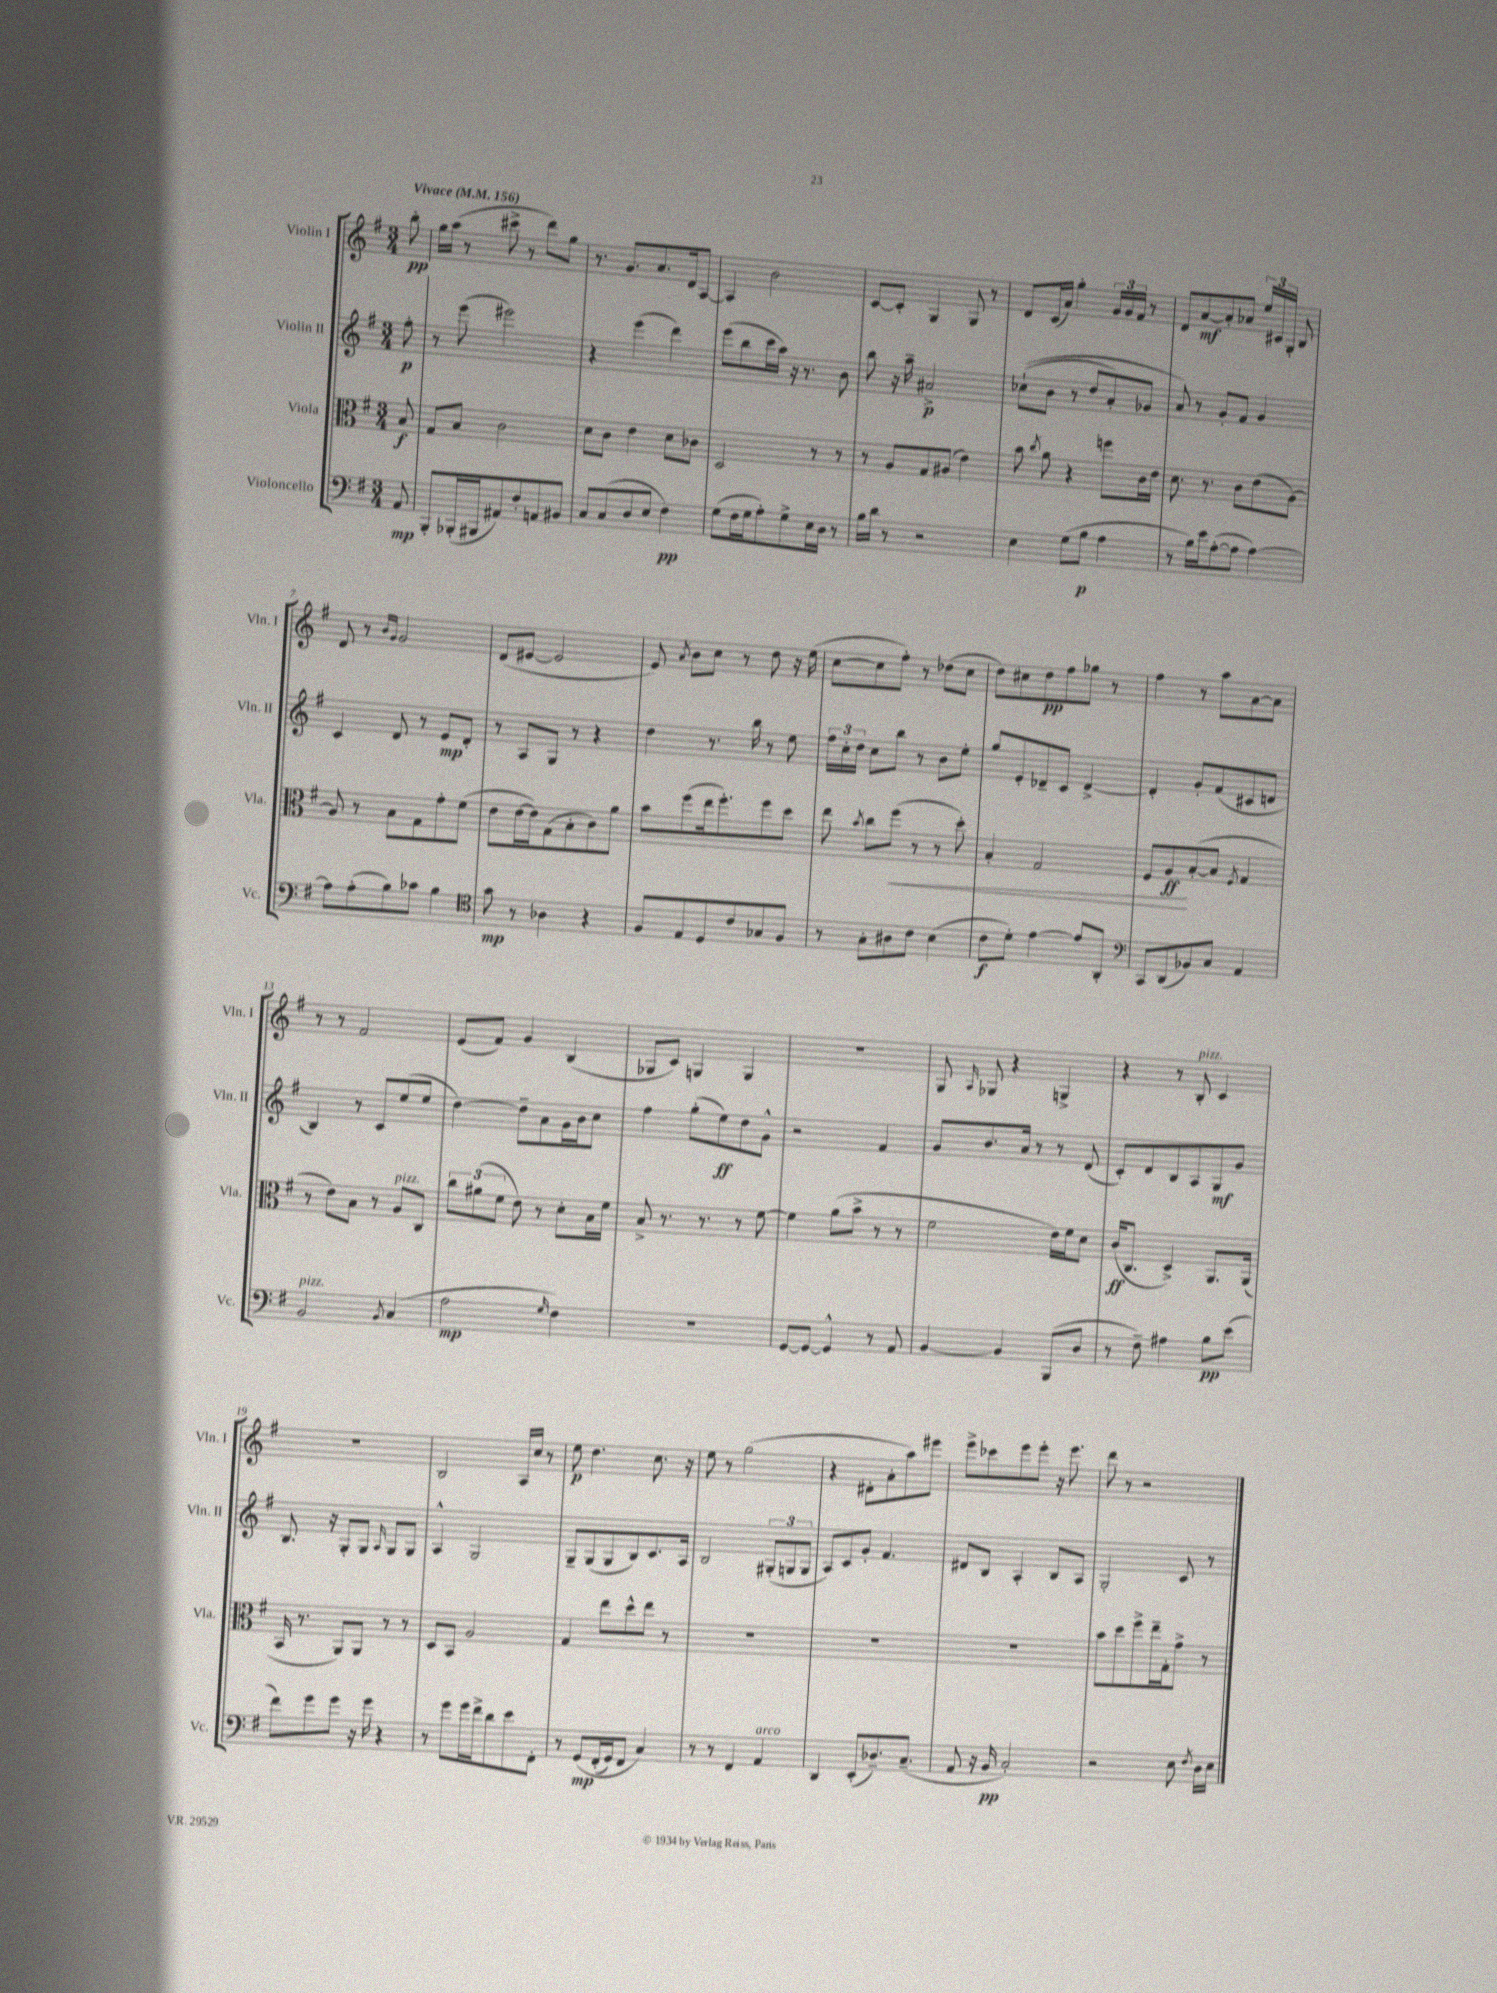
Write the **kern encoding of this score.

**kern	**kern	**kern	**kern
*staff4	*staff3	*staff2	*staff1
*clefF4	*clefC3	*clefG2	*clefG2
*k[f#]	*k[f#]	*k[f#]	*k[f#]
*M3/4	*M3/4	*M3/4	*M3/4
*MM156	*MM156	*MM156	*MM156
8AA/	8B/	8ff#'\	8bb'\
=	=	=	=
8BBB'/L	8G/L	8r	16gg\LL
.	.	.	(16aa\JJ
(16BBB-'/L	8B/J	(8eee\	8r
16BBB#/J	.	.	.
8AA#/)	2c\	2eee#\)	8ccc#^\
8F#'/	.	.	8r
8AA/	.	.	8ddd\L)
8BB#/J	.	.	8gg\J
=	=	=	=
8C/L	8d\L	4r	8.r
(8C/	8c\J	.	.
.	.	.	8.g/L
8D/	4e\	(4eee\	.
8E/J	.	.	8.a/
4F#\)	8d\L	4ddd\)	.
.	.	.	16d/k
.	8c-\J	.	[8A/J
=	=	=	=
(8G\L	2D/	(8eee\L	4A/]
16F#\L	.	8bb\	.
16G\J	.	.	.
8A'\)	.	16ccc\L	2b\
.	.	16aa\JJ)	.
8G^\	.	16r	.
.	.	8.r	.
16E\L	8r	.	.
16D\JJ	.	.	.
8r	8r	8b\	.
=	=	=	=
16B\LL	8r	8bb\	[8c/L
16d\JJ	.	.	.
8r	8A/L	16r	8c'/]J
.	.	16aa~\	.
2r	8G/	2a#^/	4G/
.	(8A#/J	.	.
.	4e\)	.	8G/
.	.	.	8r
=	=	=	=
4E\	8b\	&((8cc-`\L	8d/L
.	8qcc/	.	.
.	8a\	8b\J	(16c/L
.	.	.	16a/JJ)
(8G\L	4r	8r	4gg'\
8B\J	.	8dd/L	.
4A\	8ff\L	8a'/)	24g/LL
.	.	.	24g/
.	.	.	24f#/JJ
.	16c\L	8g-/J	8r
.	16e\JJ	.	.
=	=	=	=
8r	8.d\	8a/&)	8d/L
16B\LL)	.	8r	[8a/
16e\J	8.r	.	.
([8A'\	.	8g'/L	8a'/]
8A\]J	8c\L	8f#/J	8a-/J
[4A\)	(8e\	4g/	24ee/LL
.	.	.	24c#/
.	.	.	24G'/JJ
.	[8A\J)	.	8B/
=	=	=	=
8A\]L	8A/]	4c/	8d/
(8A'\	8r	.	8r
.	.	.	16qqb/LL
.	.	.	16qqg/JJ
8B\)	8B\L	8d/	2g/
8c-\J	8G\	8r	.
4B\	8g'\	8e/L	.
.	(8f#\J	8d'/J	.
=	=	=	=
*clefC4	*	*	*
8g\	8e\L	8r	(8d/L
8r	[16e\L	8A/L	[8e#/J
.	16e\]J)	.	.
4A-\	(8G\	8G/J	2e#/]
.	8B'\	8r	.
4r	8c\)	4r	.
.	8a\J	.	.
=	=	=	=
8F#/L	8b\L	4dd\	8e/)
.	.	.	8qa/
8E/	(8ff#\	.	8b\L
8D/	16ee\k	8.r	8cc\J
.	8.ff#'\)	.	.
8c/	.	.	8r
.	.	16bb\	.
8G-/	8ff#\	8r	8dd\
8F#/J	8dd\J	8ee\	16r
.	.	.	(16ee\
=	=	=	=
8r	8ee\	24ff#\LL	[8cc\L
.	.	24cc'\	.
.	.	24dd\JJ	.
.	8qb/	.	.
8G'\L	8cc\L	8cc\L	8cc\]
8A#\	(8ff#\J	8bb\J	8ff#'\J)
8c\J	8r	8r	8r
(4B\	8r	8b\L	(8dd-\L
.	8dd'\)	8ee'\J	8cc\J
=	=	=	=
8c\L	4B'/	8gg/L	8dd\L)
8d'\J)	.	8e'/	8cc#\
[4e\	2G/	8d-~/	8dd\
.	.	8c/J	8ff#\
8e/]L	.	[4d-^/	8gg-\J
8AA'/J	.	.	8r
=	=	=	=
*clefF4	*	*	*
8CC/L	8F#/L	4d-'/]	4ff#\
(8DD/	8A/	.	.
8BB-/)	([8B'/	8g'/L	8r
8C/J	8B/]J	(8f#/	8aa\L
.	8qF#/	.	.
4AA/	4G/	8c#/	[8a\
.	.	8d/J	8a\]J
=	=	=	=
2BB/	8r	4B/)	8r
.	8e\L)	.	8r
.	8B\J	8r	2f#/
.	8r	8c/L	.
8qBB/	.	.	.
(4C/	8A/L	(8ee/	.
.	8C/J	8ee/J	.
=	=	=	=
2A\	12cc\L	[4dd\)	(8e/L
.	(12a#\	.	.
.	.	.	8f#/J)
.	12f#\J	.	.
.	8e\)	8dd~\]L	4g/
.	8r	8a\	.
16qqG/	.	.	.
4F#\)	8d'\L	16g\L	(4B/
.	.	16b\J	.
.	16B\L	8cc\J	.
.	16f#\JJ	.	.
=	=	=	=
2.r	8B^/	4ff#\	8G-/L
.	8.r	.	8c/J)
.	.	(8gg'\L	4G/
.	8.r	.	.
.	.	8ee\)	.
.	8r	8dd\	4G/
.	[8f#\	8g^^\J	.
=	=	=	=
[8GG/L	4f#\]	2r	2.r
8GG/_J	.	.	.
4GG^^/]	(8a\L	.	.
.	8b^\J	.	.
8r	8r	4f#/	.
8AA/	8r	.	.
=	=	=	=
[4BB/	2f#\	8g/L	8G/
.	.	.	16qqA/
.	.	8.b/	8G-/
4BB/]	.	.	4r
.	.	16a/Jk	.
.	.	8r	.
(8BBB/L	16e\LL)	8r	4G^/
.	16f#\J	.	.
8D/J	8d\J	(8d/	.
=	=	=	=
8r	(16c/LK	8c'/L)	4r
.	8.C/J	.	.
8F#~\)	.	8d/	.
4A#\	4D^/)	8B/	8r
.	.	8A/	8B'/
8B\L	8.AA/L	8G/	4c/
(8e\J	.	8g/J	.
.	(16AA/Jk	.	.
=	=	=	=
8f#\L)	16BB/	8.B/	2.r
.	8.r	.	.
8g\	.	.	.
.	.	16r	.
8g\J	8AA/L)	8G'/L	.
16r	8AA/J	8G/J	.
16g\	.	.	.
.	.	16qqA/	.
4r	8r	8G/L	.
.	8r	8G/J	.
=	=	=	=
8r	8D/L	4A^^/	2B/
8g\L	8BB/J	.	.
16g\L	2A/	2G/	.
16f#^\J	.	.	.
8d\	.	.	.
8e\	.	.	16A/LL
.	.	.	16cc/JJ
8FF#'\J	.	.	8r
=	=	=	=
8r	4G/	8G~/L	8ee\
&(8GG/L	.	(8G/	4.dd\
(16FF#'/L	8ee\L	8G/	.
16GG/J)	.	.	.
8FF#/J	8dd^^\	8B/)	.
4C/&)	8ee\J	8.c/	8.cc\
.	8r	.	.
.	.	16A/Jk	16r
=	=	=	=
8r	2.r	2B/	8ee\
8r	.	.	8r
4FF#/	.	.	(2gg\
4AA/	.	(12G#'/L	.
.	.	12G/	.
.	.	12G/J	.
=	=	=	=
4DD/	2.r	8A/L)	4r
.	.	8c/	.
(8EE'/L	.	8g'/J	8d#'\L
8.D-~/)	.	4.f#/	8a'\
.	.	.	8aa\)
(8.C~/J	.	.	.
.	.	.	8eee#\J
=	=	=	=
8AA/	2.r	8d#/L	8eee^\L
16r	.	8B/J	8ccc-\
16BB/	.	.	.
2C'/)	.	4A'/	8eee\
.	.	.	8eee'\J
.	.	8B/L	16r
.	.	.	8.eee\
.	.	8A/J	.
=	=	=	=
2r	8b\L	2G'/	8ddd\
.	8dd\	.	8r
.	8ff#^\	.	2r
.	16ee~\L	.	.
.	16G'\J	.	.
8E\	8g^\J	8c/	.
8qF#/	.	.	.
16D\LL	8r	8r	.
16E\JJ	.	.	.
==	==	==	==
*-	*-	*-	*-
